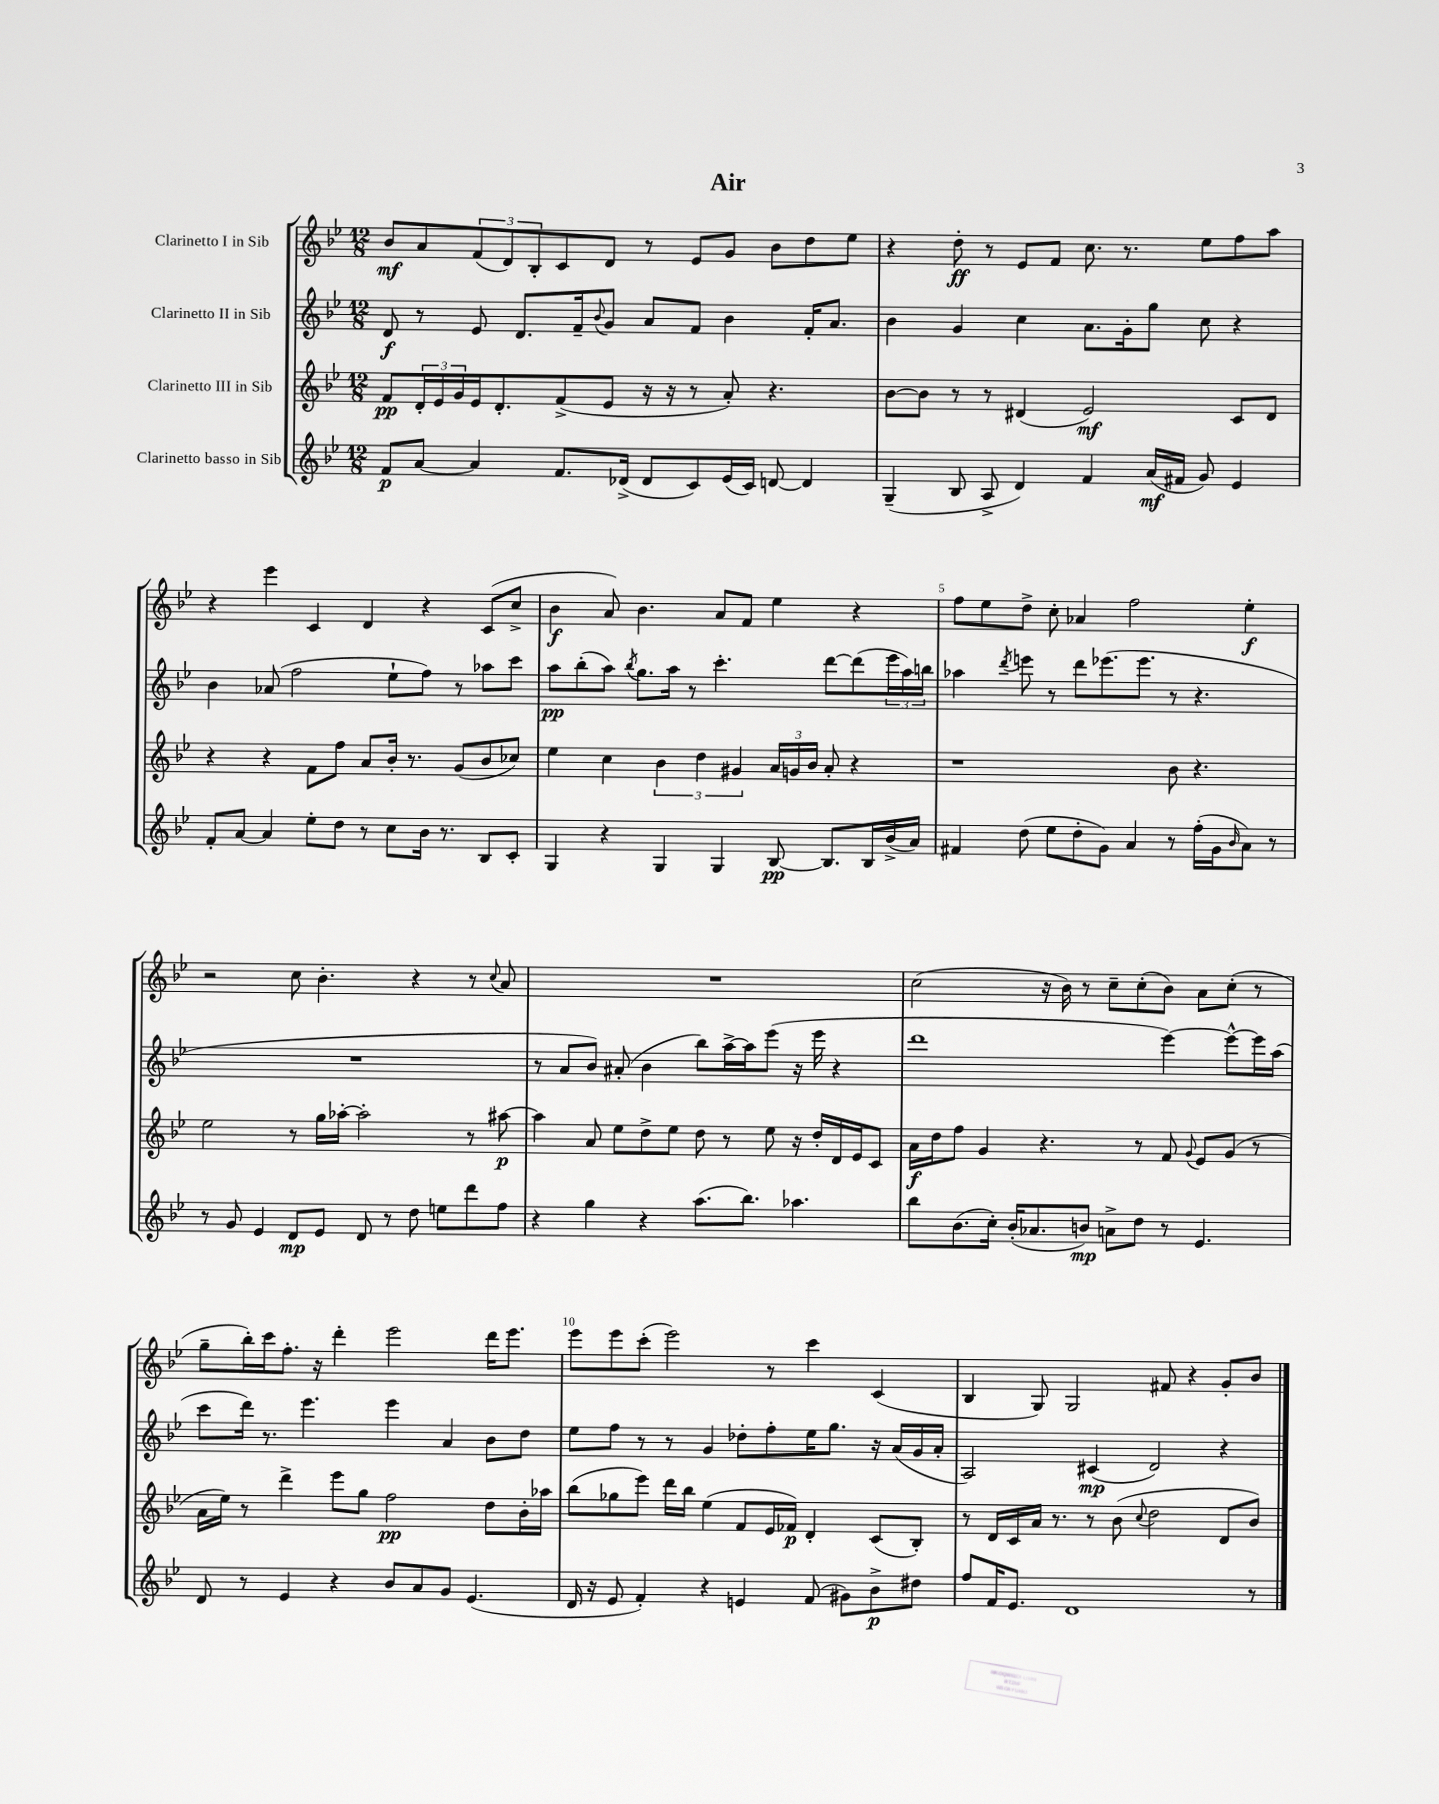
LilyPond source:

\header { title = "Air" }
<<
\new StaffGroup <<
\new Staff = "s0" \with { instrumentName = "Clarinetto I in Sib" } {
    \clef treble \key bes \major \numericTimeSignature \time 12/8
    bes'8\mf a'8 \tuplet 3/2 { f'8( d'8) bes8-. } c'8 d'8 r8 ees'8 g'8 bes'8 d''8 ees''8 |
    r4 d''8-.\ff r8 ees'8 f'8 c''8. r8. ees''8 f''8 a''8 |
    r4 ees'''4 c'4 d'4 r4 c'8( c''8-> |
    bes'4\f a'8) bes'4. a'8 f'8 ees''4 r4 |
    f''8 ees''8 d''8-> c''8-. aes'4 f''2 ees''4-.\f |
    r2 c''8 bes'4.-. r4 r8 \appoggiatura { c''8 } a'8 |
    R1. |
    c''2( r16 bes'16) r8 c''8-- c''8-.( bes'8) a'8 c''8-.( r8 |
    g''8-- bes''16-.) c'''16 f''8.-. r16 d'''4-. ees'''2 d'''16 ees'''8. |
    ees'''8 ees'''8 c'''8-.( ees'''2) r8 c'''4 c'4( |
    bes4 g8) g2 fis'8 r4 g'8-. bes'8 \bar "|." |
}
\new Staff = "s1" \with { instrumentName = "Clarinetto II in Sib" } {
    \clef treble \key bes \major \numericTimeSignature \time 12/8
    d'8\f r8 ees'8 d'8. f'16-- \appoggiatura { bes'8 } g'8 a'8 f'8 bes'4 f'16-. a'8. |
    bes'4 g'4 c''4 a'8. g'16-. g''8 c''8 r4 |
    bes'4 aes'8( f''2 ees''8-! f''8) r8 aes''8 c'''8 |
    a''8\pp bes''8-.( a''8) \acciaccatura { bes''8 } g''8. a''16 r8 c'''4.-. d'''8~ d'''8( \tuplet 3/2 { ees'''16 a''16) b''16 } |
    aes''4 \acciaccatura { d'''8 } e'''8 r8 d'''8 ees'''8.( ees'''8. r8 r4. |
    R1. |
    r8 a'8 bes'8) ais'8-.( bes'4 bes''8) a''16~-> a''16 ees'''8( r16 ees'''16 r4 |
    d'''1 ees'''4~) ees'''8~-^ ees'''16 a''16( |
    c'''8 d'''16) r8. ees'''4. ees'''4 a'4 bes'8 d''8 |
    ees''8 f''8 r8 r8 g'4 des''8-. f''8-. ees''16 g''8. r16 a'16( g'16 a'16-. |
    a2) cis'4\mp( d'2) r4 \bar "|." |
}
\new Staff = "s2" \with { instrumentName = "Clarinetto III in Sib" } {
    \clef treble \key bes \major \numericTimeSignature \time 12/8
    f'8\pp \tuplet 3/2 { d'16-. ees'16 g'16 } ees'16 d'8.-. f'8->( ees'8 r16 r16 r8 a'8-.) r4. |
    bes'8~ bes'8 r8 r8 dis'4( ees'2\mf) c'8 dis'8 |
    r4 r4 f'8 f''8 a'8 bes'16-. r8. g'8( bes'8 ces''8) |
    ees''4 c''4 \tuplet 3/2 { bes'4 d''4 gis'4 } \tuplet 3/2 { a'16 g'16 bes'16 } a'8-. r4 |
    r1 bes'8 r4. |
    ees''2 r8 g''16 aes''16~-. aes''2-. r8 ais''8~\p |
    ais''4 a'8 ees''8 d''8-> ees''8 d''8 r8 ees''8 r16 d''16-. d'16 ees'16 c'8 |
    a'16\f d''16 f''8 g'4 r4. r8 f'8 \appoggiatura { g'8 } ees'8 g'8( r8 |
    a'16 ees''16) r8 d'''4-> ees'''8 g''8 f''2\pp d''8 bes'16-. aes''16 |
    bes''8( ges''8 ees'''8) d'''16 bes''16 ees''4( f'8 ees'16 fes'16\p) d'4-. c'8( bes8-.) |
    r8 d'16 c'16 a'16 r8. r8 bes'8( \appoggiatura { c''8 } d''2 d'8 bes'8) \bar "|." |
}
\new Staff = "s3" \with { instrumentName = "Clarinetto basso in Sib" } {
    \clef treble \key bes \major \numericTimeSignature \time 12/8
    f'8\p a'8~ a'4 f'8. des'16->( des'8 c'8) ees'16( c'16) d'8~ d'4 |
    g4--( bes8 a8-> d'4) f'4 a'16\mf( fis'16 g'8) ees'4 |
    f'8-. a'8~ a'4 ees''8-. d''8 r8 c''8 bes'16 r8. bes8 c'8-. |
    g4 r4 g4 g4 bes8~\pp bes8. bes16 bes'16->( a'16) |
    fis'4 d''8( ees''8 d''8-. g'8) a'4 r8 f''16-.( g'16 \grace { bes'16 } a'8) r8 |
    r8 g'8 ees'4 d'8\mp ees'8 d'8 r8 d''8 e''8 d'''8 f''8 |
    r4 g''4 r4 a''8.( bes''8.) aes''4. |
    bes''8 bes'8.( c''16-.) bes'16-.( aes'8. b'8\mp) a'8-> d''8 r8 ees'4. |
    d'8 r8 ees'4 r4 bes'8 a'8 g'8 ees'4.( |
    d'16 r16 ees'8 f'4-.) r4 e'4 f'8( gis'8) bes'8->\p dis''8 |
    f''8 f'16 ees'8. d'1 r8 \bar "|." |
}
>>
>>
\layout { \context { \Score \override BarNumber.break-visibility = ##(#f #t #t) barNumberVisibility = #(every-nth-bar-number-visible 5) } }
